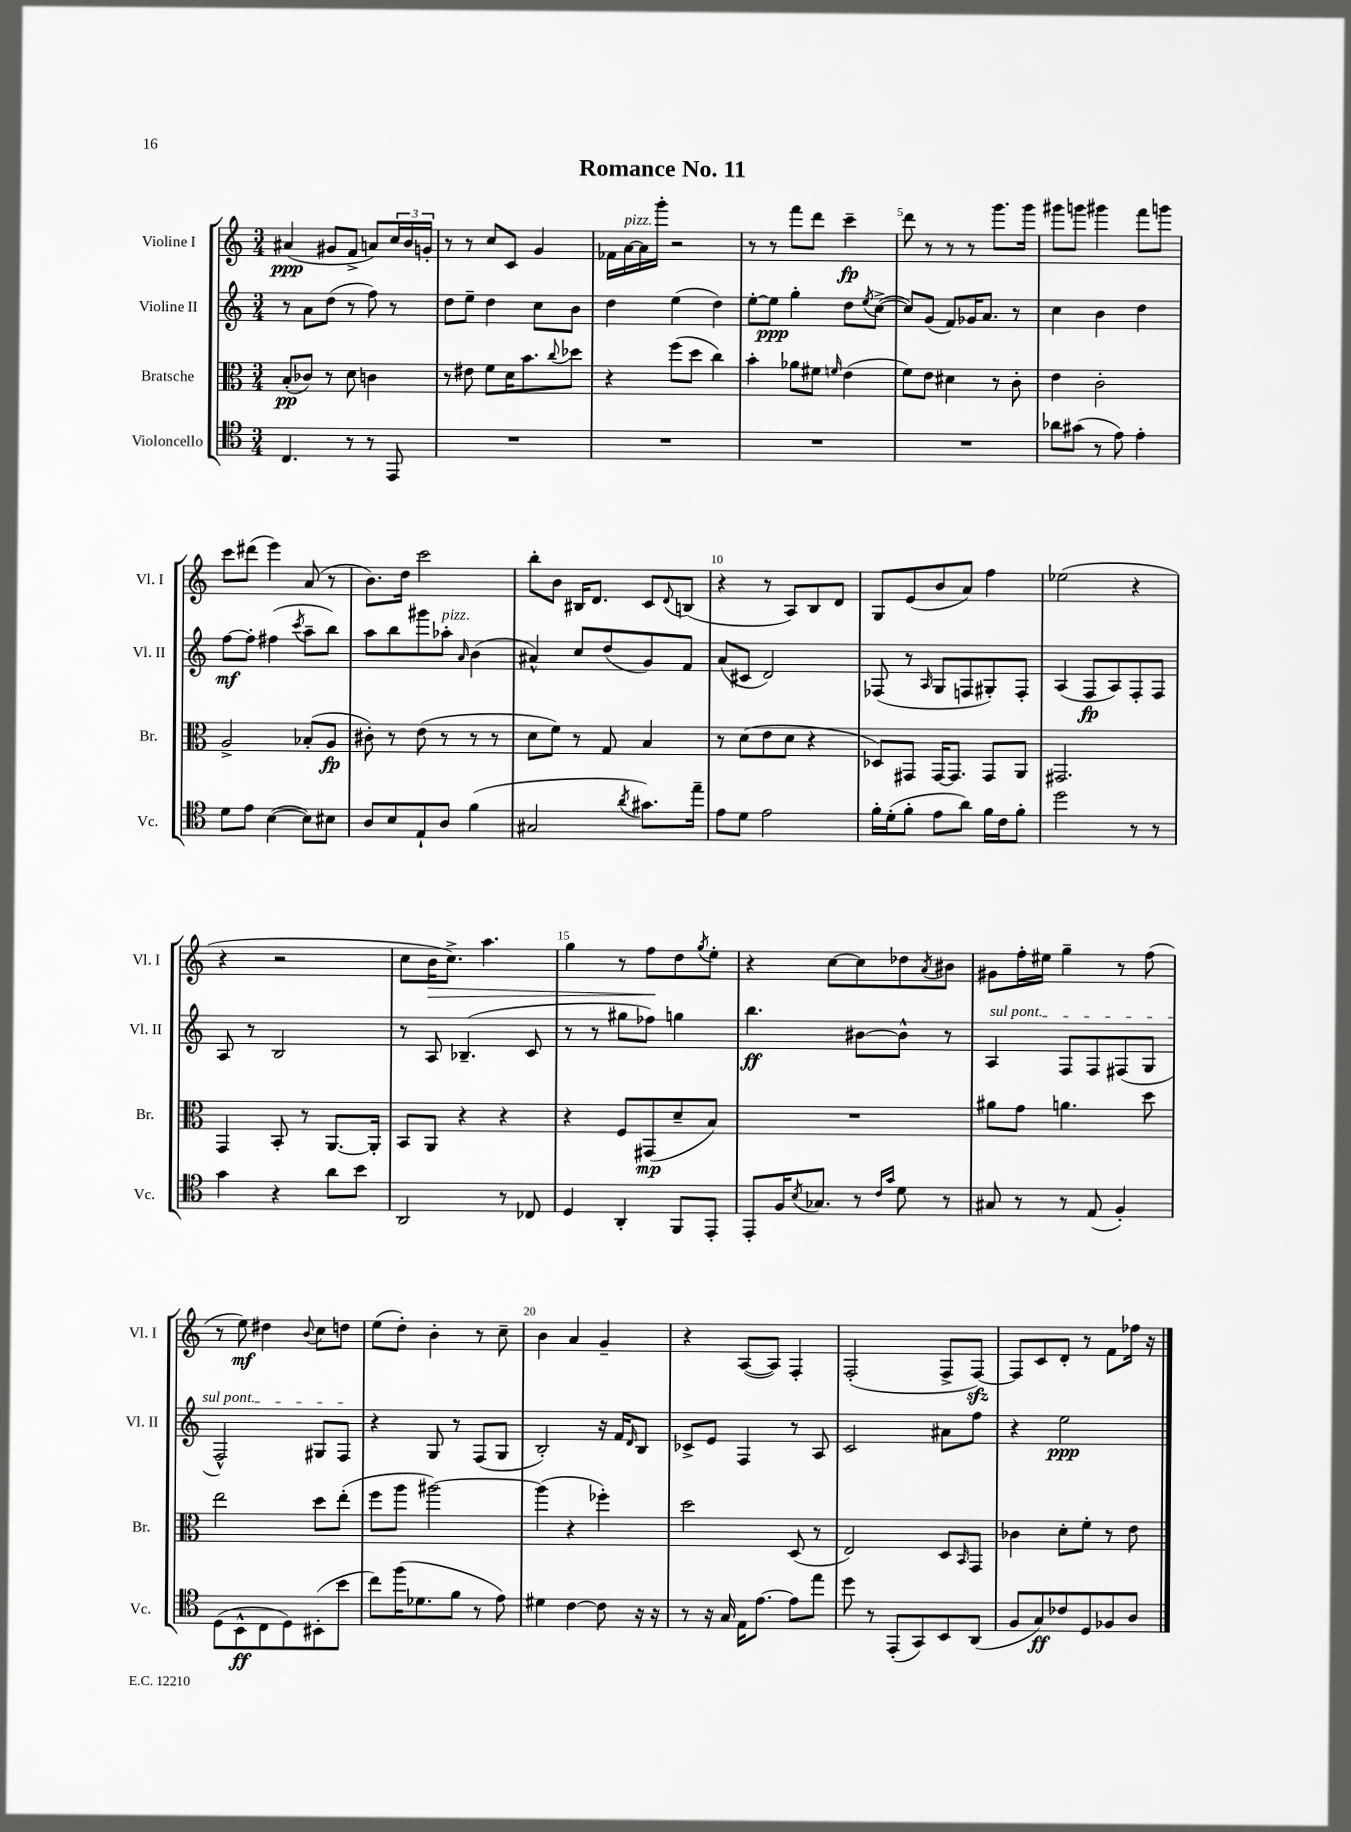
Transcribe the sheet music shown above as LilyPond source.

\header { title = "Romance No. 11" }
<<
\new StaffGroup <<
\new Staff = "s0" \with { instrumentName = "Violine I" shortInstrumentName = "Vl. I" } {
    \clef treble \key c \major \numericTimeSignature \time 3/4
    ais'4\ppp( gis'8 f'8-> a'8) \tuplet 3/2 { c''16 b'16 g'16-. } |
    r8 r8 c''8 c'8 g'4 |
    fes'16 a'16~^\markup { \italic "pizz." } a'16 g'''16-. r2 |
    r8 r8 f'''8 d'''8 c'''4--\fp |
    d'''8 r8 r8 r8 g'''8. g'''16 |
    gis'''8 g'''8 gis'''4 f'''8 g'''8 |
    c'''8 dis'''8( e'''4) a'8( r8 |
    b'8.) d''16 c'''2 |
    b''8-. b'8 bis16 d'8. c'8 \appoggiatura { d'8 } b8( |
    r4 r8 a8) b8 d'8 |
    g8 e'8( b'8 a'8) f''4 |
    ees''2( r4 |
    r4 r2 |
    c''8 b'16\> c''8.->) a''4. |
    g''4 r8 f''8\! d''8 \acciaccatura { g''8 } e''8-. |
    r4 c''8~ c''8 des''8 \acciaccatura { a'8 } bis'8 |
    gis'8 f''16-. eis''16 g''4-- r8 f''8( |
    r8 e''8\mf) dis''4 \appoggiatura { b'8 } c''8 d''8 |
    e''8( d''8-.) b'4-. r8 c''8-- |
    b'4 a'4 g'4-- |
    r4 a8~( a8) f4-. |
    f2-.( f8-> f8~\sfz) |
    f8 c'8 d'8-. r8 f'8 fes''16 r16 \bar "|." |
}
\new Staff = "s1" \with { instrumentName = "Violine II" shortInstrumentName = "Vl. II" } {
    \clef treble \key c \major \numericTimeSignature \time 3/4
    r8 a'8 d''8( r8 f''8) r8 |
    d''8 e''8-- d''4 c''8 b'8 |
    d''4 e''4( d''4) |
    e''8~-. e''8\ppp g''4-. d''8 \acciaccatura { e''8 } c''8~->( |
    c''8) g'8( f'8) ges'16 a'8. r8 |
    c''4 b'4 d''4 |
    f''8~\mf f''8-. fis''4( \acciaccatura { c'''8 } a''8-- b''8) |
    a''8 b''8 gis'''8 aes''8-.^\markup { \italic "pizz." } \grace { a'16 } b'4( |
    ais'4-^) c''8 d''8( g'8) f'8 |
    a'8( cis'8 d'2) |
    fes8( r8 \grace { a16 } g8 f8 gis8-.) f8-. |
    a4( f8\fp a8) f8-. f8 |
    a8 r8 b2 |
    r8 a8 bes4.--( c'8 |
    r8 r8 gis''8 fes''8) g''4 |
    b''4.\ff bis'8~ bis'8-^ r8 |
    \once \override TextSpanner.bound-details.left.text = \markup { \italic "sul pont." } a4\startTextSpan f8 f8 fis8( g8 |
    f2-^) gis8 f8\stopTextSpan |
    r4 g8 r8 f8( g8 |
    b2-.) r16 f'16 \grace { d'16 } b8 |
    ces'8-> e'8 f4 r8 a8 |
    c'2 ais'8 f''8 |
    r4 e''2\ppp \bar "|." |
}
\new Staff = "s2" \with { instrumentName = "Bratsche" shortInstrumentName = "Br." } {
    \clef alto \key c \major \numericTimeSignature \time 3/4
    b8-.\pp( ces'8) r8 d'8 c'4 |
    r8 eis'8 f'8 d'16 b'8. \appoggiatura { c''8 } des''8 |
    r4 f''8( d''8 c''4) |
    b'4-. aes'8 fis'8 \grace { f'16 } e'4( |
    f'8) e'8 dis'4 r8 c'8-. |
    e'4 c'2-. |
    a2-> bes8-.( a8\fp |
    cis'8-.) r8 e'8( r8 r8 r8 |
    d'8 f'8) r8 g8 b4 |
    r8 d'8( e'8 d'8 r4 |
    des8) gis,8 gis,16~ gis,8. gis,8 a,8 |
    gis,2. |
    g,4 b,8-. r8 a,8.~ a,16-. |
    b,8 a,8 r4 r4 |
    r4 f8 gis,8\mp( d'8-- b8) |
    R2. |
    ais'8 g'8 a'4. d''8 |
    e''2 d''8 e''8-.( |
    f''8 a''8 ais''2~) |
    ais''4( r4 fes''4-.) |
    d''2 d8( r8 |
    e2) d8 \grace { b,16 } g,8 |
    ces'4 d'8-. f'8-. r8 e'8 \bar "|." |
}
\new Staff = "s3" \with { instrumentName = "Violoncello" shortInstrumentName = "Vc." } {
    \clef tenor \key c \major \numericTimeSignature \time 3/4
    c4. r8 r8 e,8 |
    R2. |
    R2. |
    R2. |
    R2. |
    aes'8 gis'8( r8 e'8) e'4-. |
    d'8 e'8 b4~( b8) bis8 |
    a8 b8 e8-! a8 f'4( |
    gis2 \acciaccatura { a'8 } gis'8.) e''16-- |
    e'8 d'8 e'2 |
    f'16-. d'16-.( f'8-. e'8 a'8) f'16 c'16 f'8-. |
    d''2 r8 r8 |
    g'4 r4 a'8 b'8 |
    a,2 r8 ces8 |
    d4 a,4-. f,8 e,8-. |
    e,8-. f16 \acciaccatura { b8 } ges8. r8 \grace { c'16 g'16 } d'8 r8 |
    gis8 r8 r8 e8( f4-.) |
    d8( b,8-^\ff c8 d8) bis,8-.( b'8 |
    c''8) f''16( des'8. f'8 r8 e'8) |
    dis'4 c'4~ c'8 r16 r16 |
    r8 r16 g16 e16 e'8.~ e'8 e''8 |
    d''8 r8 e,8-.( g,8) b,8 a,8( |
    f8 g8\ff) ces'8 d8 fes8 a8 \bar "|." |
}
>>
>>
\layout { \context { \Score \override BarNumber.break-visibility = ##(#f #t #t) barNumberVisibility = #(every-nth-bar-number-visible 5) } }
